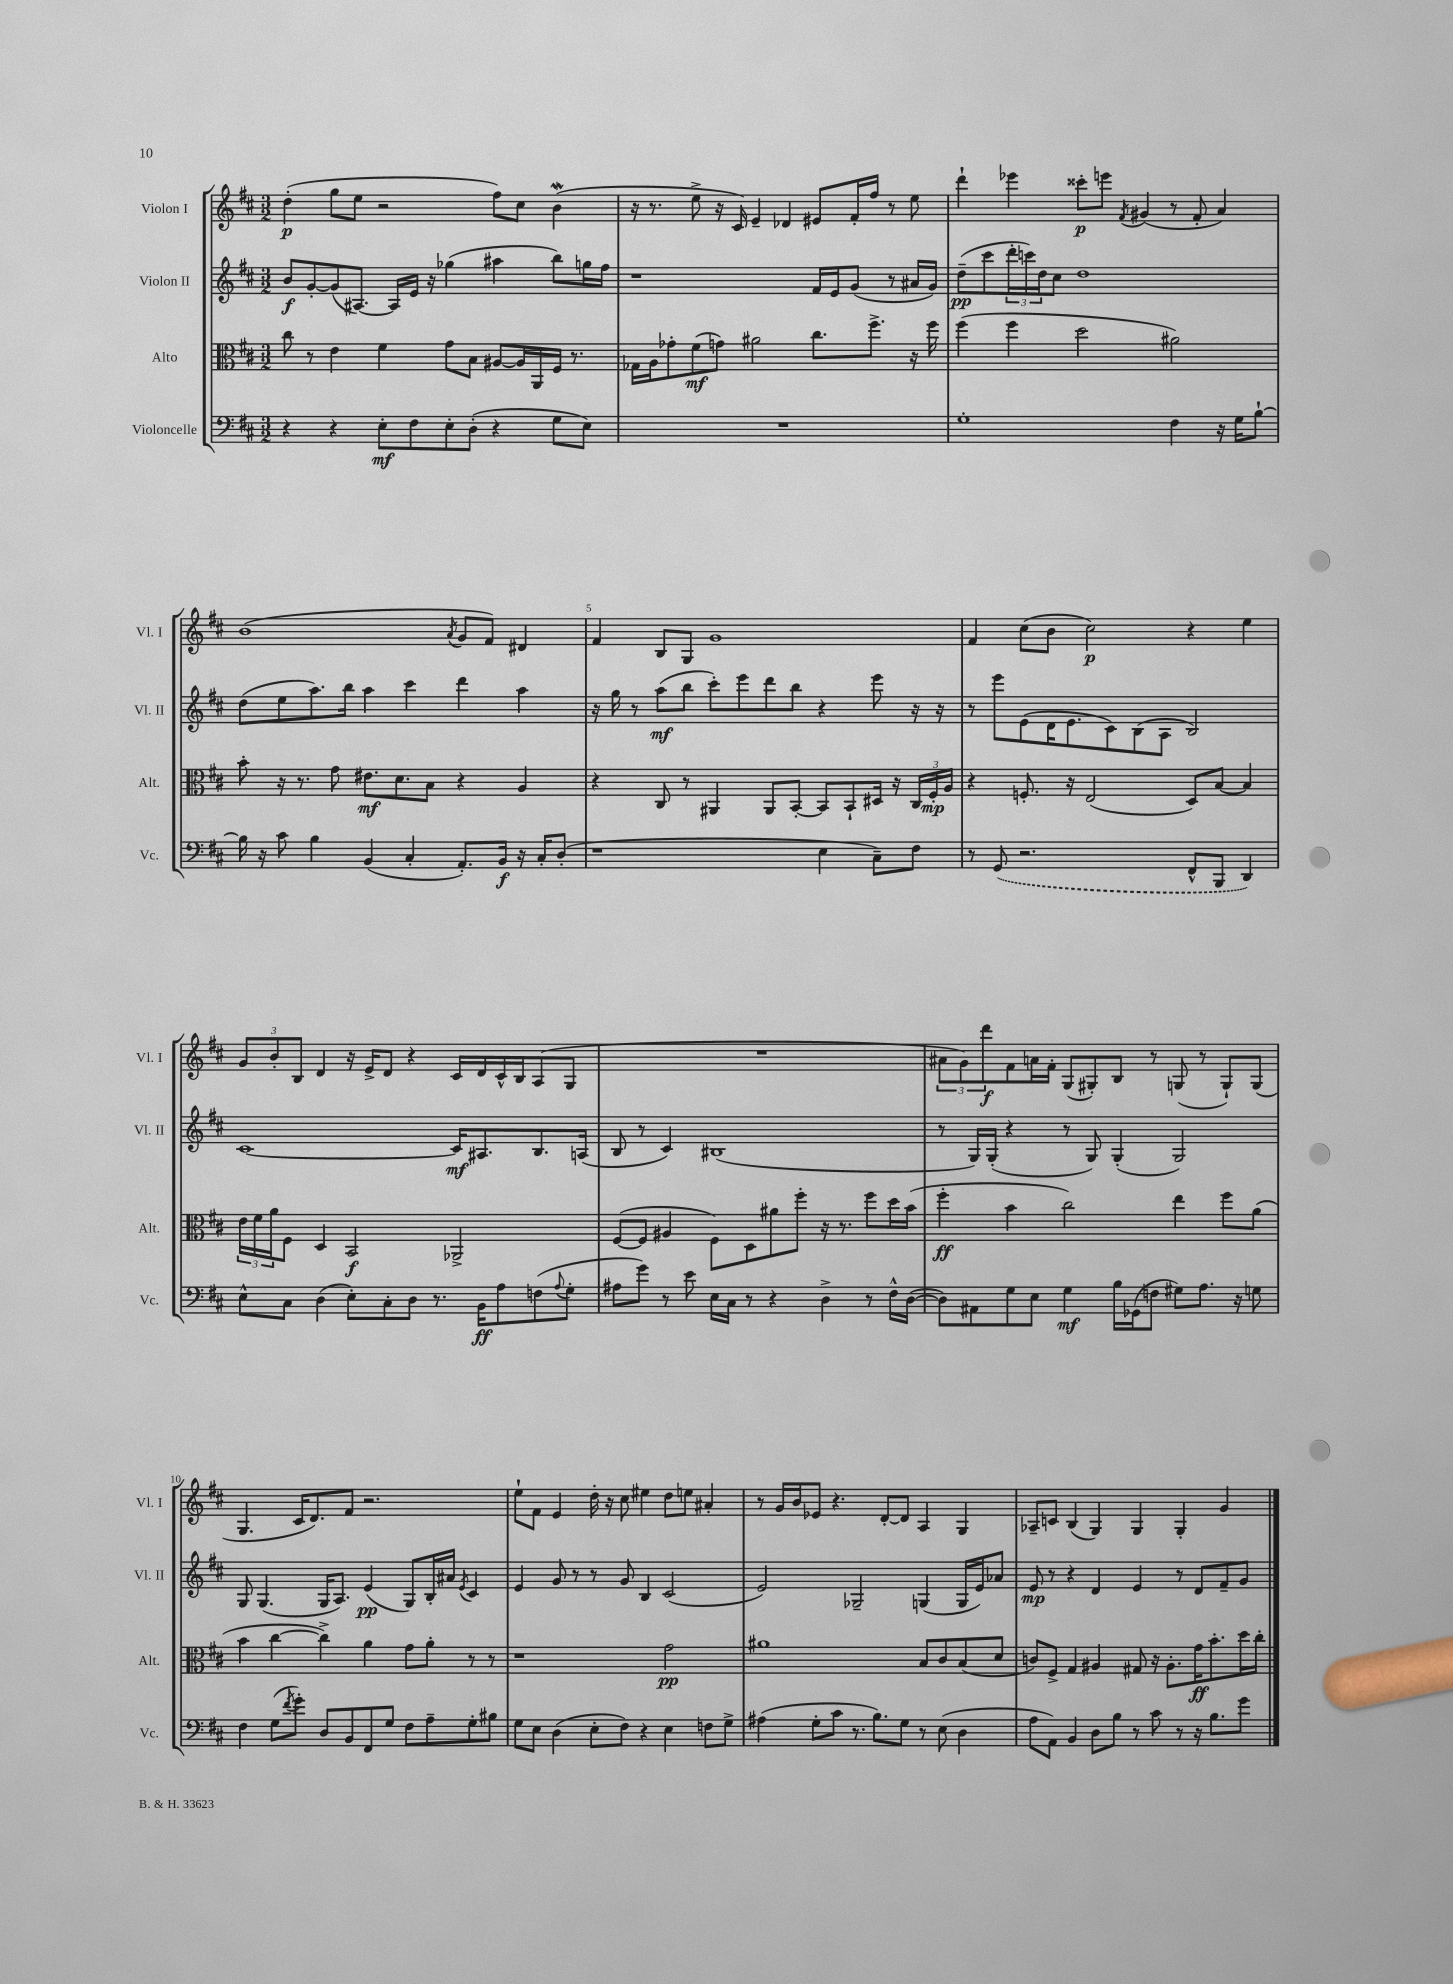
<<
\new StaffGroup <<
\new Staff = "s0" \with { instrumentName = "Violon I" shortInstrumentName = "Vl. I" } {
    \clef treble \key d \major \numericTimeSignature \time 3/2
    d''4-.\p( g''8 e''8 r2 fis''8) cis''8 b'4\mordent( |
    r16 r8. e''8-> r16 cis'16) e'4-- des'4 eis'8 fis'16-. fis''16 r8 e''8 |
    d'''4-! ees'''4 cisis'''8-.\p e'''8 \acciaccatura { fis'8 } gis'4( r8 fis'8-. a'4) |
    b'1( \acciaccatura { a'8 } g'8 fis'8) dis'4 |
    fis'4 b8 g8 g'1 |
    fis'4 cis''8( b'8 cis''2\p) r4 e''4 |
    \tuplet 3/2 { g'8 b'8-. b8 } d'4 r16 e'16-> d'8 r4 cis'16 d'16 cis'16-^ b16 a8( g8 |
    R1. |
    \tuplet 3/2 { ais'8 g'8) d'''8\f } fis'8 a'16 fis'16-. g8( gis8-.) b8 r8 g8( r8 g8-!) g8( |
    g4. cis'16 d'8.) fis'8 r2. |
    e''8-! fis'8 e'4 d''16-. r16 cis''8 eis''4 d''8 e''8 ais'4-. |
    r8 g'16 b'16 ees'8 r4. d'8~-. d'8 a4 g4 |
    aes8-- c'8 b4( g4) g4 g4-. g'4 \bar "|." |
}
\new Staff = "s1" \with { instrumentName = "Violon II" shortInstrumentName = "Vl. II" } {
    \clef treble \key d \major \numericTimeSignature \time 3/2
    b'8\f g'8~-. g'8( ais8.~) ais16 e'16 r16 ges''4( ais''4 b''8) g''16 fis''16 |
    r1 fis'16 e'16 g'8( r8 ais'16 g'16) |
    d''8--\pp( cis'''8 \tuplet 3/2 { d'''16-. c'''16) d''16 } cis''8 d''1 |
    d''8( e''8 a''8.) b''16 a''4 cis'''4 d'''4 a''4 |
    r16 g''16 r8 a''8\mf( b''8 cis'''8-.) e'''8 d'''8 b''8 r4 e'''8 r16 r16 |
    r8 e'''8 e'8( d'16 e'8. cis'8) b8( a8 b2) |
    cis'1~ cis'16\mf ais8. b8. a16( |
    b8 r8 cis'4) bis1( |
    r8 g16) g16-.( r4 r8 g8) g4-.( g2) |
    g8 g4.( g16 a8.) e'4\pp( g8) b16-. ais'16 \acciaccatura { e'8 } cis'4 |
    e'4 g'8 r8 r8 g'8 b4 cis'2( |
    e'2) ges2-- g4( g16 e'16) aes'8 |
    e'8\mp r8 r4 d'4 e'4 r8 d'8 fis'8-- g'8 \bar "|." |
}
\new Staff = "s2" \with { instrumentName = "Alto" shortInstrumentName = "Alt." } {
    \clef alto \key d \major \numericTimeSignature \time 3/2
    cis''8 r8 e'4 fis'4 g'8 b8 ais8~ ais16 a,16 fis16 r8. |
    ges16 a16 ges'8-. fis'8\mf( g'8) ais'2 cis''8. fis''8.-> r16 fis''16 |
    fis''4( fis''4 d''2 ais'2) |
    b'8-. r16 r8. g'8 eis'8.\mf d'8. b8 r4 a4 |
    r4 cis8 r8 ais,4 ais,8 b,8~-. b,8 b,8-! dis16 r16 \tuplet 3/2 { cis16 fis16-.\mp a16 } |
    r4 f8.-. r16 e2( d8) b8~ b4 |
    \tuplet 3/2 { e'16 fis'16 a'16 } fis8 d4 b,2\f aes,2-> |
    fis8~( fis8 ais4 fis8) d8 ais'8 fis''8-. r16 r8. fis''8 d''16 b'16( |
    fis''4-.\ff b'4 cis''2) e''4 fis''8 a'8( |
    b'4 cis''4~ cis''4->) a'4 g'8 a'8-. r8 r8 |
    r1 g'2\pp |
    ais'1 b8 cis'8 b8( d'8 |
    c'8) fis8-> g4 ais4 gis8 r16 ais8.-. g'16\ff b'8.-. d''16 cis''16-. \bar "|." |
}
\new Staff = "s3" \with { instrumentName = "Violoncelle" shortInstrumentName = "Vc." } {
    \clef bass \key d \major \numericTimeSignature \time 3/2
    r4 r4 e8-.\mf fis8 e8-. d8-.( r4 g8 e8) |
    R1. |
    g1-. fis4 r16 g16 b8~-! |
    b16 r16 cis'8 b4 b,4( cis4-. a,8.-.) b,16\f r16 cis16-. d8-.( |
    r1 e4 cis8--) fis8 |
    r8 \once \slurDashed g,8( r2. fis,8-^ b,,8 d,4) |
    e8-^ cis8 d4( e8-.) cis8-. d8 r8. b,16\ff a8 f8( \appoggiatura { a8 } g8-. |
    ais8 g'8) r8 e'8 e16 cis16 r8 r4 d4-> r8 fis16-^ d16~( |
    d8) ais,8 g8 e8 g4\mf b16 ges,16( f8 gis8) a8. r16 g8 |
    fis4 g8( \acciaccatura { fis'8 } g'8-.) d8 b,8 fis,8 g8 fis8 a8-- g8-. bis8 |
    g8 e8 d4( e8-. fis8) r4 e4 f8 g8-> |
    ais4( g8-. cis'8 r8. b8.) g8 r8 e8( d4 |
    a8 a,8) b,4 d8 b8 r8 cis'8 r8 r16 b8. g'8 \bar "|." |
}
>>
>>
\layout { \context { \Score \override BarNumber.break-visibility = ##(#f #t #t) barNumberVisibility = #(every-nth-bar-number-visible 5) } }
